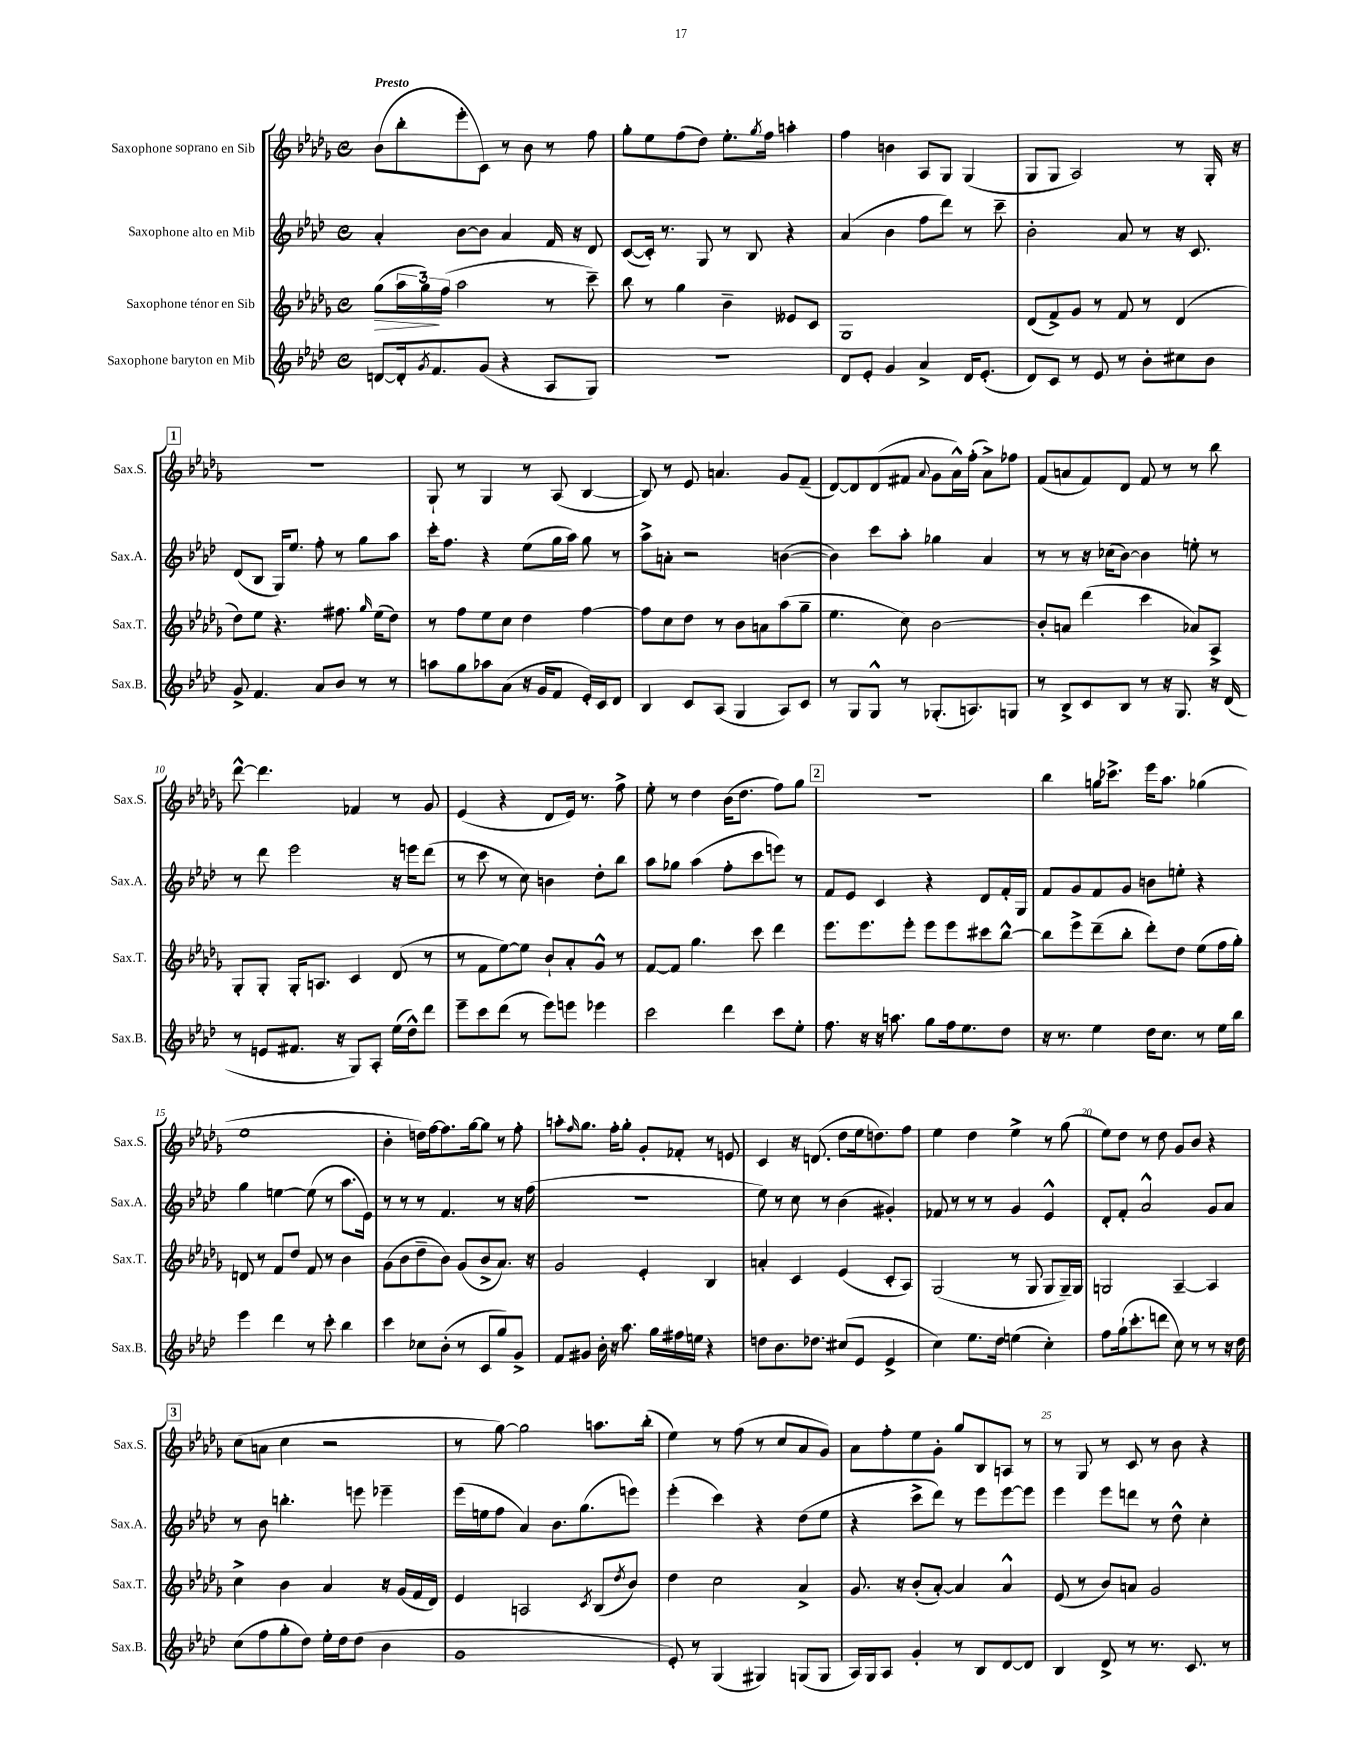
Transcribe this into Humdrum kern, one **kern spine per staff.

**kern	**kern	**dynam	**kern	**kern
*part4	*part3	*part3	*part2	*part1
*staff4	*staff3	*staff3	*staff2	*staff1
*I"Saxophone baryton en Mib	*I"Saxophone ténor en Sib	*	*I"Saxophone alto en Mib	*I"Saxophone soprano en Sib
*I'Sax.B.	*I'Sax.T.	*	*I'Sax.A.	*I'Sax.S.
*clefG2	*clefG2	*	*clefG2	*clefG2
*k[b-e-a-d-]	*k[b-e-a-d-g-]	*	*k[b-e-a-d-]	*k[b-e-a-d-g-]
*M4/4	*M4/4	*	*M4/4	*M4/4
*met(c)	*met(c)	*	*met(c)	*met(c)
=1	=1	=1	=1	=1
!	!	!	!	!LO:TX:a:B:t=Presto
!	!	!LO:HP:b	!	!
[8dn/L	(8gg-\L	>	4a-'/	(8b-\L
16d'/k]	24aa-\L	.	.	8bb-'\
.	24gg-\)	.	.	.
8qg/	.	.	.	.
8.f/	.	.	.	.
.	(24ff\JJ	]	.	.
.	2aa-\	.	[8b-\L	8eee-'\
(8g/J	.	.	8b-\J]	8c\J)
4r	.	.	4a-/	8r
.	.	.	.	8b-\
8A-/L	8r	.	16f/	8r
.	.	.	16r	.
8G/J)	8ccc~\)	.	8d-/	8ff\
=2	=2	=2	=2	=2
1r	8bb-\	.	([8c/L	8gg-'\L
.	8r	.	16c'/Jk])	8ee-\
.	.	.	8.r	.
.	4gg-\	.	.	(8ff\
.	.	.	8G/	8dd-\J)
.	4b-~\	.	8r	8.ee-'\L
.	.	.	8B-/	.
.	.	.	.	8qgg-/
.	.	.	.	16ff\Jk
.	8e--X/L	.	4r	4aan'\
.	8c/J	.	.	.
=3	=3	=3	=3	=3
8d-/L	1G-	.	(4a-/	4ff\
8e-'/J	.	.	.	.
4g/	.	.	4b-\	4bn\
4a-^/	.	.	8ff\L	8A-/L
.	.	.	8ddd-\J)	8G-/J
16d-/KL	.	.	8r	(4G-/
(8.e-'/J	.	.	.	.
.	.	.	8ccc~\	.
=4	=4	=4	=4	=4
8d-/L)	(8d-/L	.	2b-'\	8G-/L
8c/J	8f^/)	.	.	8G-/J
8r	8g-/J	.	.	2A-/)
8e-/	8r	.	.	.
8r	8f/	.	8a-/	.
8b-'\L	8r	.	8r	.
8cc#X\	(4d-/	.	16r	8r
.	.	.	8.c/	.
8b-\J	.	.	.	16G-'/
.	.	.	.	16r
!!LO:LB:g=z
!!LO:REH:place=s1:t=1
=5	=5	=5	=5	=5
8g^/	8dd-\L)	.	(8d-/L	1r
4.f/	8ee-\J	.	8B-/J	.
.	4.r	.	16G/KL)	.
.	.	.	8.ee-/J	.
8a-/L	.	.	8ff'\	.
8b-/J	8.ff#X\	.	8r	.
8r	.	.	8gg\L	.
.	16qqgg-/	.	.	.
.	(16ee-\KL	.	.	.
8r	8dd-\J)	.	8aa-\J	.
=6	=6	=6	=6	=6
8aan\L	8r	.	16ccc'\KL	8G-`/
.	.	.	8.ff\J	.
8gg\	8ff\L	.	.	8r
8aa-X\	8ee-\	.	4r	4G-/
(8a-\J	8cc\J	.	.	.
16r	4dd-\	.	(8ee-\L	8r
16g/KL	.	.	.	.
8f/J	.	.	16gg\L	(8A-/
.	.	.	16aa-\JJ)	.
16e-'/LL)	[4ff\	.	8gg\	[4B-/
16c/J	.	.	.	.
8d-/J	.	.	8r	.
=7	=7	=7	=7	=7
4B-/	8ff\L]	.	8aa-^\L	8B-/])
.	8cc\	.	8an'\J	8r
8c/L	8dd-\J	.	2r	8e-/
(8A-/J	8r	.	.	4.an/
4G/	8b-\L	.	.	.
.	8an\	.	.	.
8A-/L)	(8aa-\	.	([4bn\	8g-/L
8c/J	8gg-~\J	.	.	(8f~/J
=8	=8	=8	=8	=8
8r	4.ee-\	.	4b\])	[8d-/L)
8G/L	.	.	.	8d-/]
8G^^/J	.	.	8ccc\L	(8d-/
8r	8cc\)	.	8aa-'\J	8f#X/J
.	.	.	.	8qqa-/
(8.G-X'/L	[2b-\	.	4gg-X\	8g-\L
.	.	.	.	16a-^^\L)
8.An/)	.	.	.	(16ff'\JJ
.	.	.	4a-/	8a-^\L)
8Gn/J	.	.	.	8ff-X\J
=9	=9	=9	=9	=9
8r	8b-'/L]	.	8r	(8f/L
8B-^/L	8an/J	.	8r	8an/
8c/	(4ddd-\	.	16r	8f/)
.	.	.	(16cc-X\KL	.
8B-/J	.	.	[8b-\J)	8d-/J
8r	4ccc\	.	4b-\]	8f/
16r	.	.	.	8r
8.G/	.	.	.	.
.	8a-X/L)	.	8een'\	8r
16r	8A-^/J	.	8r	8bb-\
(16d-/	.	.	.	.
!!LO:LB:g=z
=10	=10	=10	=10	=10
8r	8G-'/L	.	8r	[8ddd-^^\
8en/L	8G-'/J	.	8ddd-\	4.ddd-\]
8.f#X/J	16G-'/KL	.	2eee-\	.
.	8.An/J	.	.	.
16r	.	.	.	.
8G/L)	4c/	.	.	4f-X/
8A-'/J	.	.	.	.
(16ee-\LL	(8d-/	.	16r	8r
16dd-^^\J)	.	.	16eeen\KL	.
8ddd-\J	8r	.	(8ddd-\J	8g-/
=11	=11	=11	=11	=11
8eee-~\L	8r	.	8r	(4e-/
8ccc\	8f\L	.	8ccc\	.
(8ddd-\J	[8ee-\)	.	8r	4r
8r	8ee-\J]	.	8cc\)	.
8eee-\L)	8b-`/L	.	4bn\	8d-/L
8eeen\J	8a-'/	.	.	16e-/Jk)
.	.	.	.	8.r
4eee-X\	8g-^^/J	.	8dd-'\L	.
.	8r	.	8bb-\J	8ff^\
=12	=12	=12	=12	=12
2ccc\	[8f/L	.	8aa-\L	8ee-'\
.	8f/J]	.	8gg-X\J	8r
.	4.gg-\	.	(4aa-\	4dd-\
4ddd-\	.	.	8ff'\L	(16b-\KL
.	.	.	.	8.dd-\J
.	8ccc\	.	8ccc\	.
8ccc\L	4ddd-\	.	8eeen\J)	8ff\L)
8ee-'\J	.	.	8r	8gg-\J
!!LO:REH:place=s1:t=2
=13	=13	=13	=13	=13
8.ff\	8.eee-\L	.	8f/L	1r
.	.	.	8e-/J	.
16r	8.eee-\	.	.	.
16r	.	.	4c/	.
8.aan\	.	.	.	.
.	8eee-'\J	.	.	.
8gg\L	8eee-\L	.	4r	.
16ff\k	8eee-\	.	.	.
8.ee-\	.	.	.	.
.	8ccc#X\	.	8d-/L	.
8dd-\J	[8bb-^^\J	.	16f'/L	.
.	.	.	16G/JJ	.
=14	=14	=14	=14	=14
16r	8bb-\L]	.	8f/L	4bb-\
8.r	.	.	.	.
.	8eee-^\	.	8g/	.
4ee-\	(8ddd-~\	.	8f/	16ggn\KL
.	.	.	.	8.ccc-X^\J
.	8bb-'\J	.	8g/J	.
16dd-\KL	8ddd-'\L)	.	8bn\L	16eee-\KL
8.cc\J	.	.	.	8.aa-\J
.	8dd-\J	.	8een'\J	.
8r	(8ee-\L	.	4r	(4gg-X\
16ee-\LL	16ff\L	.	.	.
16bb-\JJ	16gg-'\JJ)	.	.	.
!!LO:LB:g=z
=15	=15	=15	=15	=15
4eee-\	8dn/	.	4gg\	1ee-
.	8r	.	.	.
4ddd-\	8f/L	.	[4een\	.
.	8dd-/J	.	.	.
8r	8f/	.	(8ee\]	.
8ccc'\	8r	.	8r	.
4bb-\	4b-\	.	8.aa-\L	.
.	.	.	16e-\Jk)	.
=16	=16	=16	=16	=16
4ccc\	(8g-\L	.	8r	4b-'\
.	8b-\	.	8r	.
8cc-X\L	8dd-~\	.	8r	16ddn\LL)
.	.	.	.	[16ff\J
(8b-'\J	8b-\J)	.	4.f/	8.ff\]
8r	(8g-/L	.	.	.
.	.	.	.	[16gg-\k
8c/L	8b-^/	.	.	8gg-\J]
8gg/)	8.a-/J)	.	8r	8r
8g^/J	.	.	16r	8ff'\
.	16r	.	(16ff\	.
=17	=17	=17	=17	=17
8f/L	2g-/	.	1r	8aan'\L
.	.	.	.	16qqff/
8g#X/J	.	.	.	8.gg-\J
16b-'\	.	.	.	.
16r	.	.	.	16ff'\KL
8.aa-\	.	.	.	8gg-'\J
.	4e-'/	.	.	8g-'/L
16gg\LL	.	.	.	.
16ff#X\	.	.	.	8f-X'/J
16een\JJ	.	.	.	.
4r	4B-/	.	.	8r
.	.	.	.	8en/
=18	=18	=18	=18	=18
8ddn\L	4an'/	.	8ee-\)	4c/
8.b-\	.	.	8r	.
.	4c/	.	8cc\	16r
8.dd-X\J	.	.	.	(8.dn/
.	.	.	8r	.
(8cc#X/L	(4e-/	.	(4b-\	8dd-\L
8e-/J	.	.	.	16ee-\k
.	.	.	.	8.ddn\)
4e-^/	8c'/L	.	4g#X'/)	.
.	8A-/J)	.	.	8ff\J
=19	=19	=19	=19	=19
4cc\)	(2G-/	.	8f-X/	4ee-\
.	.	.	8r	.
8.ee-\L	.	.	8r	4dd-\
.	.	.	8r	.
16dd-\Jk	.	.	.	.
(4een\	8r	.	4g/	4ee-^\
.	8G-/	.	.	.
4cc'\)	8G-/L	.	4e-^^/	8r
.	16G-~/L)	.	.	(8gg-\
.	16G-/JJ	.	.	.
=20	=20	=20	=20	=20
8ff\L	2Gn/	.	8d-'/L	8ee-\L)
(16gg`\k	.	.	8f'/J	8dd-\J
8.ccc'\	.	.	.	.
.	.	.	2a-^^/	8r
8dddn\J	.	.	.	8dd-\
8cc\)	[4A-~/	.	.	8g-/L
8r	.	.	.	8b-/J
8r	4A-/]	.	8g/L	4r
16r	.	.	8a-/J	.
16dd-\	.	.	.	.
!!LO:LB:g=z
!!LO:REH:place=s1:t=3
=21	=21	=21	=21	=21
(8cc\L	4cc^\	.	8r	(8cc\L
8ff\	.	.	8b-\	8an\J
8gg'\	4b-\	.	4.bbn'\	4cc\
8dd-\J)	.	.	.	.
16ee-'\LL	4a-/	.	.	2r
16dd-\J	.	.	.	.
(8dd-\J	.	.	8eeen\	.
4b-\	16r	.	4eee-X~\	.
.	(16g-/LL	.	.	.
.	16f/	.	.	.
.	16d-/JJ)	.	.	.
=22	=22	=22	=22	=22
1g	4e-/	.	(16eee-\LL	8r
.	.	.	16een\J	.
.	.	.	8ff\J	[8gg-\)
.	2An/	.	4a-/)	2gg-\]
.	.	.	8.b-\L	.
.	.	.	(8.gg\	.
.	8qc/	.	.	.
.	(8B-/L	.	.	8.aan\L
.	8qdd-/	.	.	.
.	8b-/J)	.	8eeen\J)	.
.	.	.	.	(16bb-'\Jk
=23	=23	=23	=23	=23
8e-'/)	4dd-\	.	(4eee-'\	4ee-\)
8r	.	.	.	.
(4G/	2cc\	.	4ccc\)	8r
.	.	.	.	(8ff\
4G#X/)	.	.	4r	8r
.	.	.	.	8cc/L
(8Gn/L	4a-^/	.	(8dd-\L	8a-/
8G/J	.	.	8ee-\J	8g-/J)
=24	=24	=24	=24	=24
16A-/LL)	8.g-/	.	4r	8a-\L
16G/J	.	.	.	.
8A-/J	.	.	.	8ff'\
.	16r	.	.	.
4g'/	(8b-'/L	.	8ccc^\L	8ee-\
.	[8a-'/J)	.	8ddd-\J)	8g-'\J
8r	4a-/]	.	8r	8gg-/L
8B-/L	.	.	8eee-\L	8B-/
[8d-/	4a-^^/	.	[8eee-\	8An/J
8d-/J]	.	.	8eee-\J]	8r
=25	=25	=25	=25	=25
4B-/	(8e-/	.	4eee-\	8r
.	8r	.	.	8G-/
8d-^/	8b-/L)	.	8eee-\L	8r
8r	8an/J	.	8dddn\J	8c/
8.r	2g-/	.	8r	8r
.	.	.	8dd-^^\	8b-\
8.c/	.	.	.	.
.	.	.	4cc'\	4r
8r	.	.	.	.
==	==	==	==	==
*-	*-	*-	*-	*-
